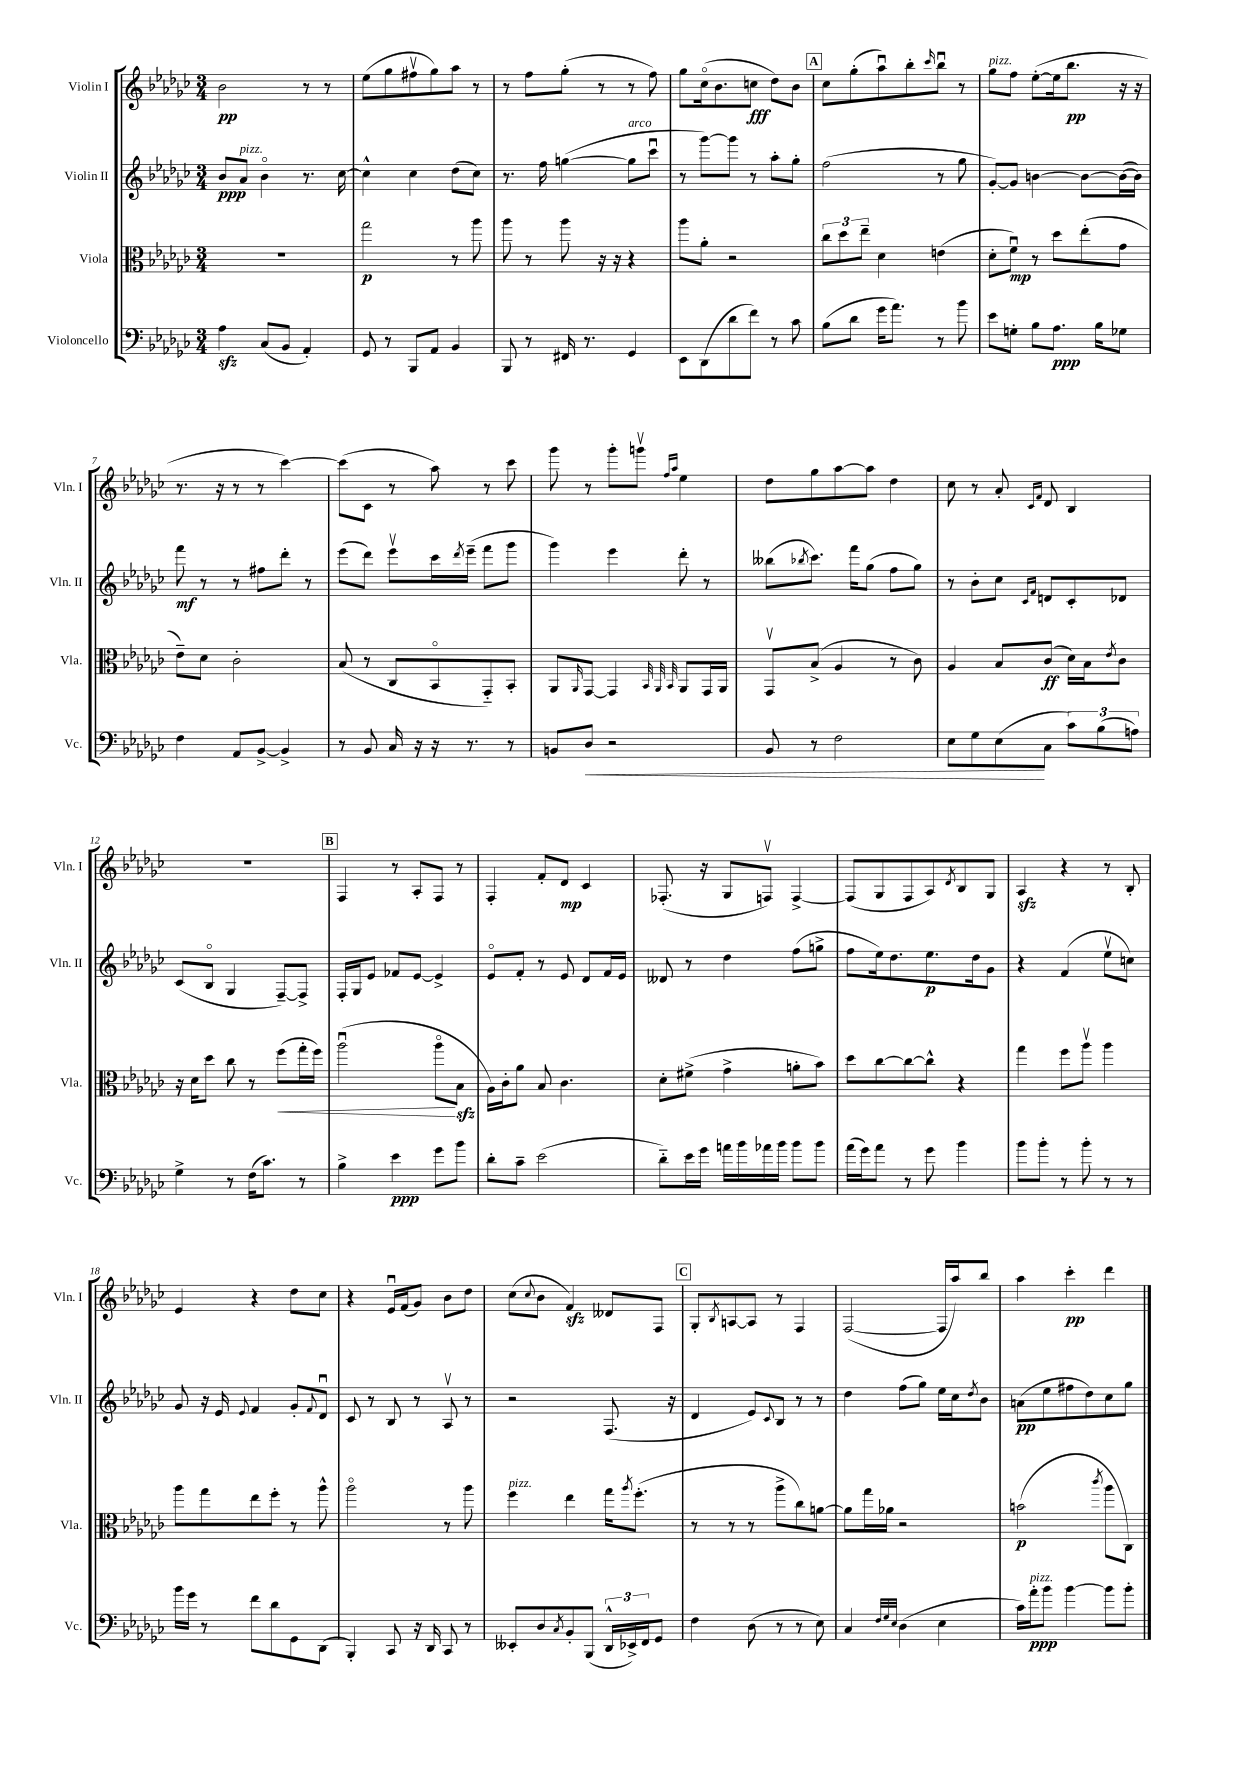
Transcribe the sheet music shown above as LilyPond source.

<<
\new StaffGroup <<
\new Staff = "s0" \with { instrumentName = "Violin I" shortInstrumentName = "Vln. I" } {
    \clef treble \key ges \major \numericTimeSignature \time 3/4
    bes'2\pp r8 r8 |
    ees''8( ges''8 fis''8\upbow ges''8) aes''8 r8 |
    r8 f''8 ges''8-.( r8 r8 f''8) |
    ges''8 ces''16\flageolet( bes'8. c''8\fff des''8) bes'8 |
    \mark \markup { \box "A" } ces''8 ges''8-.( aes''8\downbow) bes''8-. \grace { ces'''16 } bes''8\downbow r8 |
    ges''8^\markup { \italic "pizz." } f''8 ees''8~-.( ees''16 bes''8.\pp r16 r16 |
    r8. r16 r8 r8 ces'''4~) |
    ces'''8( ces'8 r8 aes''8) r8 ces'''8 |
    ges'''8 r8 ges'''8-. g'''8\upbow \grace { f''16 aes''16 } ees''4 |
    des''8 ges''8 aes''8~ aes''8 des''4 |
    ces''8 r8 aes'8-. \grace { ces'16 f'16 } des'8 bes4 |
    R2. |
    \mark \markup { \box "B" } f4 r8 aes8-. f8 r8 |
    f4-. f'8-. des'8\mp ces'4 |
    fes8.-.( r16 ges8 f8\upbow) f4~-> |
    f8( ges8 f8 aes8) \acciaccatura { des'8 } bes8 ges8 |
    aes4\sfz r4 r8 bes8-. |
    ees'4 r4 des''8 ces''8 |
    r4 ees'16\downbow f'16( ges'8) bes'8 des''8 |
    ces''8( \appoggiatura { ces''8 } bes'8 f'4\sfz) deses'8 f8 |
    \mark \markup { \box "C" } ges8-. \acciaccatura { bes8 } a8~ a8 r8 f4 |
    f2~( f16 aes''16) bes''8 |
    aes''4 ces'''4-.\pp des'''4 \bar "|." |
}
\new Staff = "s1" \with { instrumentName = "Violin II" shortInstrumentName = "Vln. II" } {
    \clef treble \key ges \major \numericTimeSignature \time 3/4
    bes'8\ppp aes'8^\markup { \italic "pizz." } bes'4\flageolet r8. ces''16~ |
    ces''4-^ ces''4 des''8( ces''8) |
    r8. f''16 g''4~( g''8^\markup { \italic "arco" } ces'''8\downbow |
    r8 ges'''8~) ges'''8 r8 aes''8-. ges''8-. |
    \mark \markup { \box "A" } f''2( r8 ges''8 |
    ges'8~-.) ges'8 b'4~ b'8~ b'16~( b'16) |
    f'''8\mf r8 r8 fis''8 des'''8-. r8 |
    ees'''8( des'''8) ees'''8\upbow ces'''16 \acciaccatura { des'''8 } ees'''16--( f'''8 ges'''8 |
    ges'''4) ees'''4 des'''8-. r8 |
    beses''8( \acciaccatura { bes''8 } ces'''8.) f'''16 ges''8( f''8 ges''8) |
    r8 bes'8-. ces''8 \grace { ces'16 f'16 } d'8 ces'8-. des'8 |
    ces'8( bes8\flageolet ges4 f8~--) f8-> |
    \mark \markup { \box "B" } f16-. ges16 ees'8 fes'8 ees'8~ ees'4-> |
    ees'8\flageolet f'8-. r8 ees'8 des'8 f'16 ees'16 |
    deses'8 r8 des''4 f''8( g''8-> |
    f''8 ees''16) des''8. ees''8.\p des''16 ges'8 |
    r4 f'4( ees''8\upbow c''8) |
    ges'8 r16 ees'16 \appoggiatura { ees'8 } f'4 ges'8-. \appoggiatura { f'8 } des'8\downbow |
    ces'8 r8 bes8 r8 aes8\upbow r8 |
    r2 f8.( r16 |
    \mark \markup { \box "C" } des'4 ees'8) \appoggiatura { ces'8 } bes8 r8 r8 |
    des''4 f''8( ges''8) ees''16 ces''16 \acciaccatura { des''8 } bes'8 |
    a'8\pp( ees''8 fis''8 des''8) ces''8 ges''8 \bar "|." |
}
\new Staff = "s2" \with { instrumentName = "Viola" shortInstrumentName = "Vla." } {
    \clef alto \key ges \major \numericTimeSignature \time 3/4
    R2. |
    ges''2\p r8 aes''8 |
    aes''8 r8 aes''8 r16 r16 r4 |
    aes''8 aes'8-. r2 |
    \mark \markup { \box "A" } \tuplet 3/2 { ces''8 des''8 ees''8-- } des'4 e'4( |
    des'8-. f'8\downbow\mp) r8 des''8 ees''8-.( ges'8 |
    ees'8--) des'8 ces'2-. |
    bes8( r8 ces8 bes,8\flageolet ges,8-_) bes,8-. |
    aes,8 \grace { aes,16 } ges,8~ ges,4 \grace { bes,32 aes,32 bes,32 } aes,8 ges,16 aes,16 |
    ges,8\upbow bes8->( aes4 r8 ces'8) |
    aes4 bes8 ces'8\ff( des'16) bes16 \acciaccatura { ees'8 } ces'8 |
    r16 des'16 des''8 ces''8 r8 f''8\<( ges''16-. f''16) |
    \mark \markup { \box "B" } aes''2\downbow( aes''8\flageolet\! bes8\sfz |
    aes16) ces'16-. aes'8 bes8 ces'4. |
    des'8-. fis'8->( ges'4-> a'8-. bes'8) |
    des''8 ces''8~ ces''8~ ces''8-^ r4 |
    ges''4 f''8 aes''8\upbow aes''4 |
    aes''8 ges''8 ees''8 f''8-. r8 aes''8-^ |
    aes''2\flageolet r8 aes''8 |
    f''4^\markup { \italic "pizz." } ees''4 ges''16 \acciaccatura { aes''8 } f''8.-.( |
    \mark \markup { \box "C" } r8 r8 r8 aes''8-> ces''8) a'8~ |
    a'8 ges''16 aes'16 r2 |
    b'2\p( \acciaccatura { ces'''8 } aes''8 ces8) \bar "|." |
}
\new Staff = "s3" \with { instrumentName = "Violoncello" shortInstrumentName = "Vc." } {
    \clef bass \key ges \major \numericTimeSignature \time 3/4
    aes4\sfz ces8( bes,8 aes,4-.) |
    ges,8 r8 bes,,8 aes,8 bes,4 |
    bes,,8 r8 fis,16 r8. ges,4 |
    ees,8 des,8( des'8 f'8) r8 ces'8 |
    \mark \markup { \box "A" } bes8( des'8 ges'16 aes'8.) r8 bes'8 |
    ees'8 g8-. bes8 aes8.\ppp bes16 ges8 |
    f4 aes,8 bes,8~-> bes,4-> |
    r8 bes,8 ces16 r16 r16 r8. r8 |
    b,8 des8\< r2 |
    bes,8 r8 f2 |
    ees8 ges8 ees8\!( ces8 \tuplet 3/2 { ces'8) bes8( a8) } |
    ges4-> r8 f16( ces'8.) r8 |
    \mark \markup { \box "B" } bes4-> ees'4\ppp ges'8 bes'8 |
    des'8-. ces'8-- ees'2( |
    des'8-_) ees'16 ges'16 a'16 bes'16 aes'16 bes'16 bes'8 bes'8 |
    aes'16( ges'16) aes'8 r8 ges'8 bes'4 |
    bes'8 bes'8-. r8 bes'8-. r8 r8 |
    bes'16 ges'16 r8 f'8 des'8 ges,8 des,8( |
    bes,,4-.) ces,8 r16 des,16 ces,8 r8 |
    eeses,8-. des8 \acciaccatura { ces8 } bes,8-. bes,,8( \tuplet 3/2 { des,16-^ ees,16->) f,16 } ges,8 |
    \mark \markup { \box "C" } f4 des8( r8 r8 ees8) |
    ces4 \grace { f32 ges32 ees32 } des4( ees4 |
    ces'16) aes'16-.\ppp^\markup { \italic "pizz." } bes'8 bes'4~ bes'8 bes'8-. \bar "|." |
}
>>
>>
